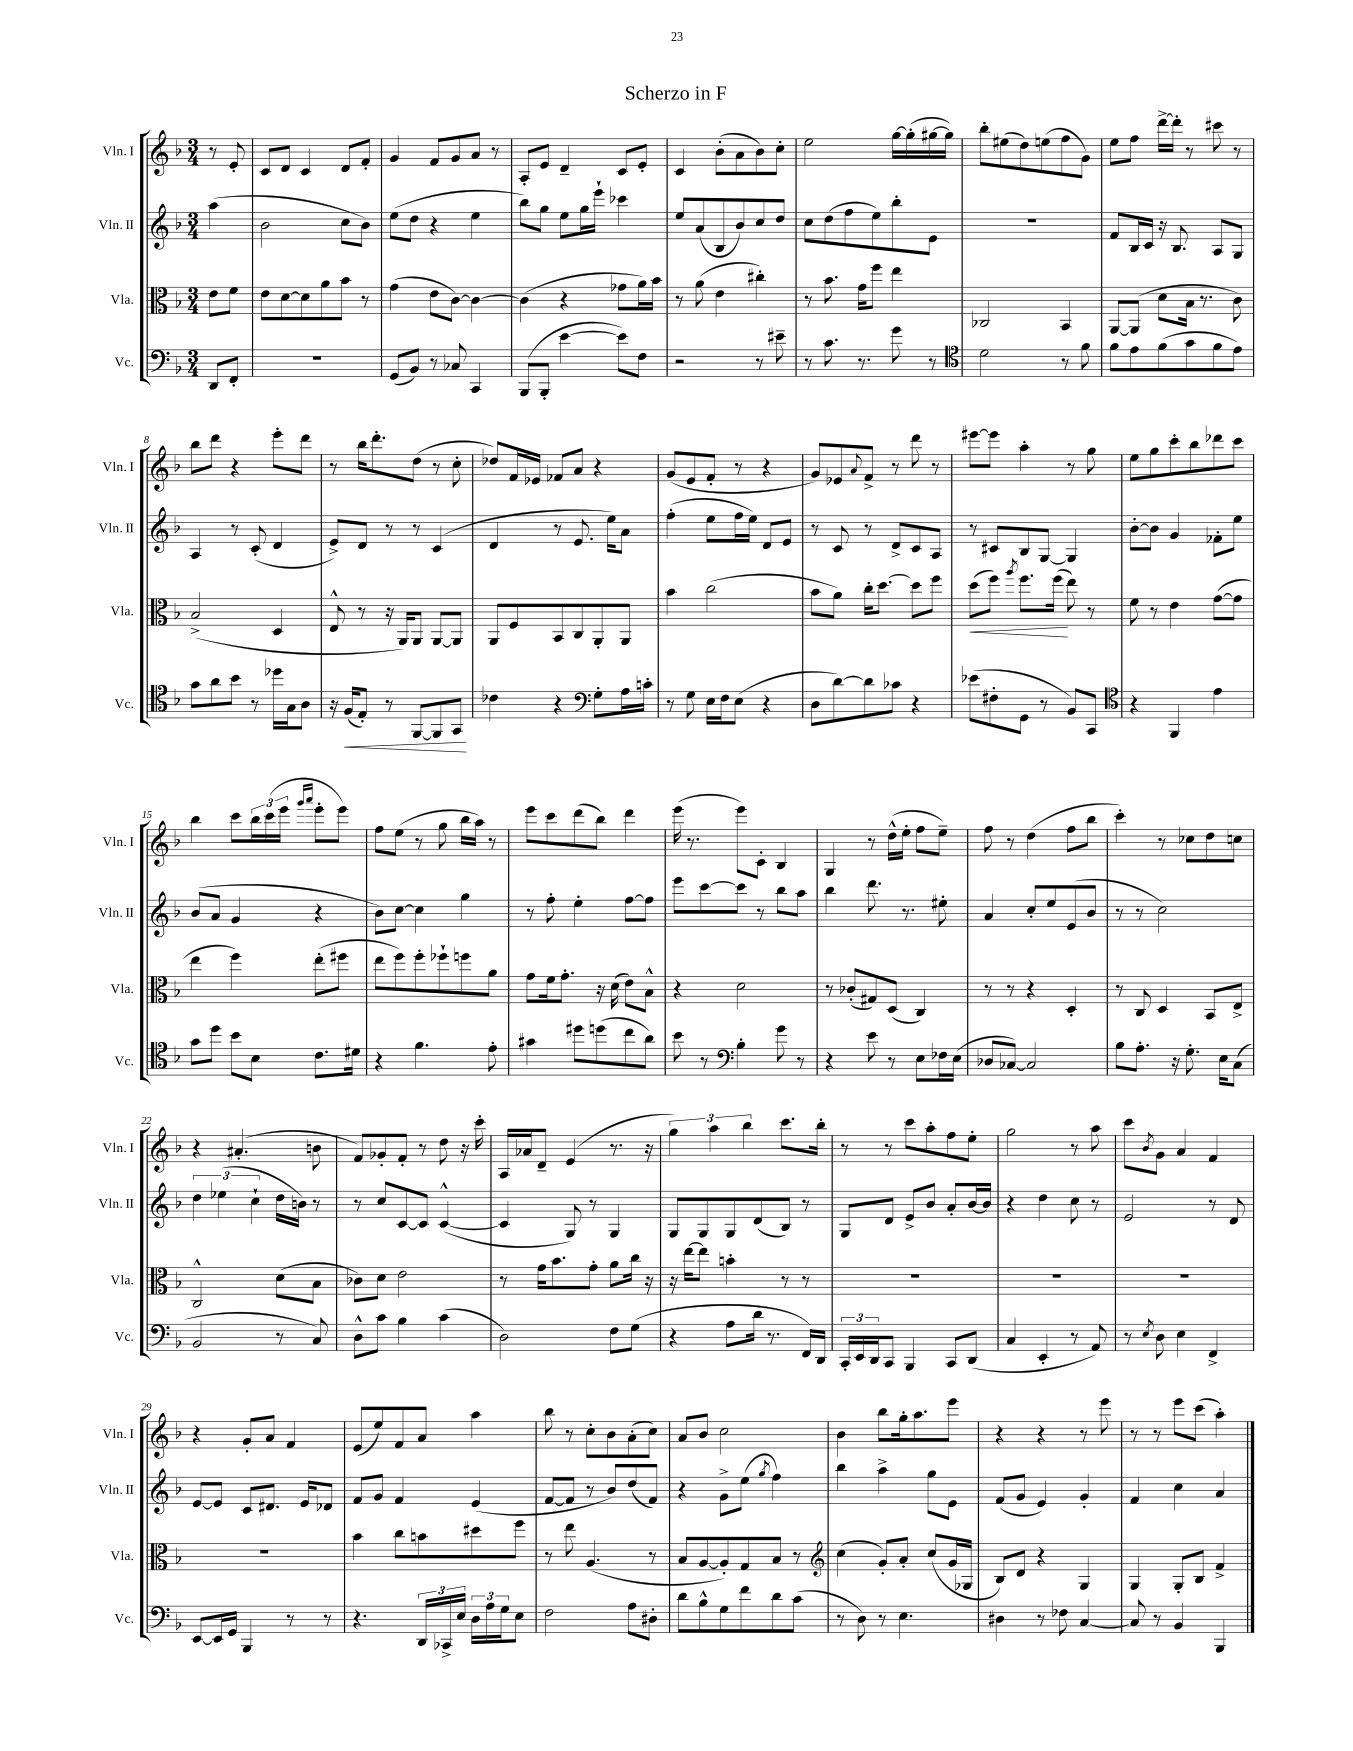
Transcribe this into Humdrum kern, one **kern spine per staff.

**kern	**kern	**kern	**kern
*staff4	*staff3	*staff2	*staff1
*clefF4	*clefC3	*clefG2	*clefG2
*k[b-]	*k[b-]	*k[b-]	*k[b-]
*M3/4	*M3/4	*M3/4	*M3/4
8DD/L	8e\L	(4aa\	8r
8FF'/J	8f\J	.	8e'/
=	=	=	=
2.r	8e\L	2b-\	8c/L
.	[8d\	.	8d/J
.	8d\]	.	4c/
.	8a\	.	.
.	8b-\J	8cc\L	8d/L
.	8r	8b-\J)	8f'/J
=	=	=	=
(8GG/L	(4g\	(8ee\L	4g/
8BB-/J)	.	8dd\J	.
8r	8e\L	4r	8f/L
8C-/	[8c\J)	.	8g/
4CC/	4c\_	4ee\	8a/J
.	.	.	8r
=	=	=	=
(8BBB-/L	(4c\]	8bb-\L)	8A'/L
8BBB-'/J	.	8gg\J	8e/J
[4e\	4r	8ee\L	4d~/
.	.	16gg\L	.
.	.	16eee`\JJ	.
8e\]L)	8g-\L	4ccc-\	8c/L
8F\J	16a\L)	.	8e'/J
.	16b-\JJ	.	.
=	=	=	=
2r	8r	8ee/L	4c/
.	(8a\	(8a/	.
.	4e\	8B-/	(8b-'\L
.	.	8b-/)	8a\
8r	4cc#'\)	8cc/	8b-\)
8e#~\	.	8dd/J	8cc'\J
=	=	=	=
8r	8r	8cc\L	2ee\
8.c\	8.b-\	(8dd\	.
.	.	8ff\	.
8.r	16g\LK	.	.
.	8ff\J	8ee\)	.
8g\	4ee\	8bb-'\	[16gg\LL
.	.	.	(16gg'\]
8r	.	8e\J	[16gg#\
.	.	.	16gg#\]JJ)
=	=	=	=
*clefC4	*	*	*
2d\	2C-/	2.r	8bb-'\L
.	.	.	(8ee#\
.	.	.	8dd\)
.	.	.	(8ee\
8r	4BB-/	.	8ff\
8f\	.	.	8g\J)
=	=	=	=
8f\L	[8AA/L	8f/L	8ee\L
8e\	(8AA/]J	16B-/L	8ff\J
.	.	16c/JJ	.
(8f\	8d\L	16r	[16ddd^\LL
.	.	8.B-/	16ddd'\]JJ
8g\	16B-\Jk	.	8r
.	8.r	.	.
8f\	.	8A/L	8ccc#\
8e\J)	8c\)	8G/J	8r
=	=	=	=
8g\L	(2B-^/	4A/	8bb-\L
8a\	.	.	8ddd\J
8b-\J	.	8r	4r
8r	.	(8c'/	.
16dd-\LL	4D/	4d/	8eee'\L
16G\J	.	.	.
8A\J	.	.	8ddd\J
=	=	=	=
16r	8E^^/	8e^/L)	8r
(16F/LK	.	.	.
8E'/J)	8r	8d/J	16bb-\LK
.	.	.	8.ddd'\
8r	16r	8r	.
.	16AA/LK)	.	.
[8FF/L	8AA/J	8r	(8dd\J
8FF/]	[8AA/L	(4c/	8r
8GG/J	8AA/]J	.	8cc'\
=	=	=	=
4c-\	8AA/L	4d/	8dd-/L)
.	8F/	.	16f/L
.	.	.	16e-/JJ
4r	8BB-/	8r	8f-/L
.	8C/	8.e/	8a/J
*clefF4	*	*	*
8G'\L	8AA'/	.	4r
.	.	16ee\LK)	.
16A\L	8AA/J	8a\J	.
16c'\JJ	.	.	.
=	=	=	=
8r	4b-\	(4ff'\	(8g/L
8G\	.	.	8e/
16E\LL	(2cc\	8ee\L	8f'/J
16F\J	.	.	.
(8E\J	.	16ff\L	8r
.	.	16ee\JJ)	.
4r	.	8d/L	4r
.	.	8e/J	.
=	=	=	=
8D\L	8b-\L	8r	8g/L)
[8d\)	8a\J)	8c/	8e-/
.	.	.	8qqa/
8d\]	16cc'\LK	8r	8f^/J
.	[8.dd\J	.	.
8c-\J	.	8d^/L	8r
4r	8dd\]L	8c/	8ddd\
.	8ff\J	8A/J	8r
=	=	=	=
(8e-\L	(8dd\L	8r	[8eee#\L
8F#'\	8ff\J)	8c#/L	8eee#\]J
.	8qaa/	.	.
8GG\J	8.ff\L	8B-/	4aa'\
8r	.	[8G/J	.
.	(16ff\Jk	.	.
8BB-/L)	8ee\)	4G/]	8r
8CC/J	8r	.	8gg\
=	=	=	=
*clefC4	*	*	*
4r	8f\	[8b-'\L	8ee\L
.	8r	8b-\]J	8gg\
4FF/	4e\	4g/	8ccc'\
.	.	.	8bb-\
4e\	([8g\L	8f-'\L	8ddd-\
.	8g\]J	8ee\J	8ccc\J
=	=	=	=
8g\L	4ee\	(8b-/L	4bb-\
8dd\J	.	8a/J	.
8b-\L	4ff\)	4g/	8ccc\L
8B-\J	.	.	24bb-\L
.	.	.	(24ccc\
.	.	.	24eee\JJ
.	.	.	16qqggg/LL
.	.	.	16qqaaa/JJ
8.c\L	(8ee'\L	4r	8eee'\L
.	8ff#\J	.	8eee\J)
16d#\Jk	.	.	.
=	=	=	=
4r	8ee\L	8b-\L)	8ff\L
.	8ff\)	[8cc\J	(8ee\J
4.f\	8ff'\	4cc\]	8r
.	8ff-`\	.	8gg\
.	8ff\	4gg\	16bb-\LL
.	.	.	16aa\JJ)
8e'\	8a\J	.	8r
=	=	=	=
4g#\	8g\L	8r	8eee\L
.	16f\k	8ff'\	8ccc\
.	8.g'\J	.	.
8dd#\L	.	4ee'\	(8ddd\
(8dd\	16r	.	8bb-\J)
.	(16d\	.	.
8cc\	8e\L)	[8ff\L	4ddd\
8a\J)	8B-^^\J	8ff\]J	.
=	=	=	=
8b-\	4r	8eee\L	(16eee\
.	.	.	8.r
8r	.	[8ccc\	.
*clefF4	*	*	*
4B-'\	2d\	8ccc\]J	8eee\L)
.	.	8r	8c'\J
8g\	.	8bb-\L	4B-/
8r	.	8aa\J	.
=	=	=	=
4r	8r	4bb-\	4G/
.	(8c-'/L	.	.
8e\	8G#/)	8.ddd\	8r
8r	(8D/J	.	(16dd^^\LL
.	.	8.r	16ee'\JJ
8E\L	4C/)	.	8ff\L
16F-\L	.	8ee#'\	8ee~\J)
(16E\JJ	.	.	.
=	=	=	=
8D-/L	8r	4a/	8ff\
[8C-/J)	8r	.	8r
2C-/]	4r	8cc'/L	(4dd\
.	.	8ee/	.
.	4D'/	(8e/	8ff\L
.	.	8b-/J	8bb-\J
=	=	=	=
8B-\L	8r	8r	4ccc'\)
8.A'\J	8C/	8r	.
.	4D/	2cc\)	8r
16r	.	.	.
8.G'\	.	.	8cc-\L
.	8BB-/L	.	8dd\
16E\LK	.	.	.
(8C\J	8E^/J	.	8cc\J
=	=	=	=
2BB-/	2C^^/	6dd\	4r
.	.	(6ee-\	.
.	.	.	(4.a#'/
.	.	6cc`\	.
8r	(8d\L	16dd\LL	.
.	.	16b\JJ)	.
8C/)	8B-\J	8r	8b\
=	=	=	=
8D^^\L	8c-\L)	8r	8f/L)
8c\J	8d\J	8cc/L	8g-'/
4B-\	2e\	[8c/	8f'/J
.	.	8c/]J	8r
(4c\	.	([4c^^/	8dd\
.	.	.	16r
.	.	.	16ccc'\
=	=	=	=
2D\)	8r	4c/]	16A/LL
.	.	.	16a-/J
.	16g\LK	.	8d~/J
.	8.b-\	.	.
.	.	8G/)	(4e/
.	8g'\J	8r	.
8F\L	8a\L	4G/	8.r
(8G\J	16cc\Jk	.	.
.	16r	.	16r
=	=	=	=
4r	16r	8G/L	6gg\)
.	[16ee\LK	.	.
.	8ee\]J	8G/	.
.	.	.	6aa\
8A\L	4b'\	8G/	.
.	.	.	6bb-\
16d\Jk	.	(8d/	.
8.r	.	.	.
.	8r	8B-/J)	8.ccc\L
16FF/LL)	8r	8r	.
16DD/JJ	.	.	16bb-'\Jk
=	=	=	=
24CC'/LL	2.r	8G/L	8r
24EE/	.	.	.
24DD/J	.	.	.
8CC/J	.	8d/J	8r
4BBB-/	.	8e^/L	8ccc\L
.	.	8b-/J	8aa'\
8CC/L	.	8a'/L	8ff\
(8DD/J	.	[16b-/L	8ee'\J
.	.	16b-/]JJ	.
=	=	=	=
4C/	2.r	4r	2gg\
4EE'/	.	4dd\	.
8r	.	8cc\	8r
8AA/)	.	8r	8aa\
=	=	=	=
8r	2.r	2e/	8ccc\L
8qE/	.	.	8qb-/
8D\	.	.	8g\J
4E\	.	.	4a/
4FF^/	.	8r	4f/
.	.	8d/	.
=	=	=	=
[8EE/L	2.r	[8e/L	4r
16EE/]L	.	8e/]J	.
16GG/JJ	.	.	.
4BBB-/	.	8c/L	8g'/L
.	.	8.d#/J	8a/J
8r	.	.	4f/
.	.	16e/LK	.
8r	.	8d-/J	.
=	=	=	=
4.r	4b-\	8f/L	(8e/L
.	.	8g/J	8ee/)
.	8cc\L	4f/	8f/
24DD/LL	8b\	.	8a/J
24CC-^/	.	.	.
24E/JJ	.	.	.
24D\LL	8dd#\	(4e/	4aa\
24A\	.	.	.
24G\J	.	.	.
8E\J	8ff\J	.	.
=	=	=	=
2F\	8r	[8f/L	8bb-\
.	8ee\	8f/]J	8r
.	(4.A/	8r	8cc'\L
.	.	8b-/L)	8b-\
8A\L	.	(8dd/	(8a'\
8D#'\J	8r	8f/J)	8cc\J)
=	=	=	=
8d\L	8B-/L	4r	8a/L
8B-^^\	[8A/	.	8b-/J
8G\	8A'/])	8g^\L	2cc\
8f\	8G/	(8ee\J	.
.	.	8qgg/	.
8d\	8B-/J	4ff\)	.
(8c\J	8r	.	.
=	=	=	=
*	*clefG2	*	*
8r	(4cc\	4bb-\	4b-\
8D\)	.	.	.
8r	8g'/L)	4aa^\	8bb-\L
4.E\	8a'/J	.	16gg'\k
.	.	.	8.aa\
.	(8cc/L	8gg\L	.
.	16g/L	8e\J	8eee\J
.	16G-/JJ	.	.
=	=	=	=
4D#\	8B-/L)	(8f/L	4r
.	8d/J	8g/J	.
8r	4r	4e/)	4r
8F-\	.	.	.
[4C/	4G/	4g'/	8r
.	.	.	8eee\
=	=	=	=
8C/]	4G/	4f/	8r
8r	.	.	8r
4BB-/	8G'/L	4cc\	8eee\L
.	8B-/J	.	(8ccc\J
4BBB-/	4f^/	4a/	4aa'\)
==	==	==	==
*-	*-	*-	*-
